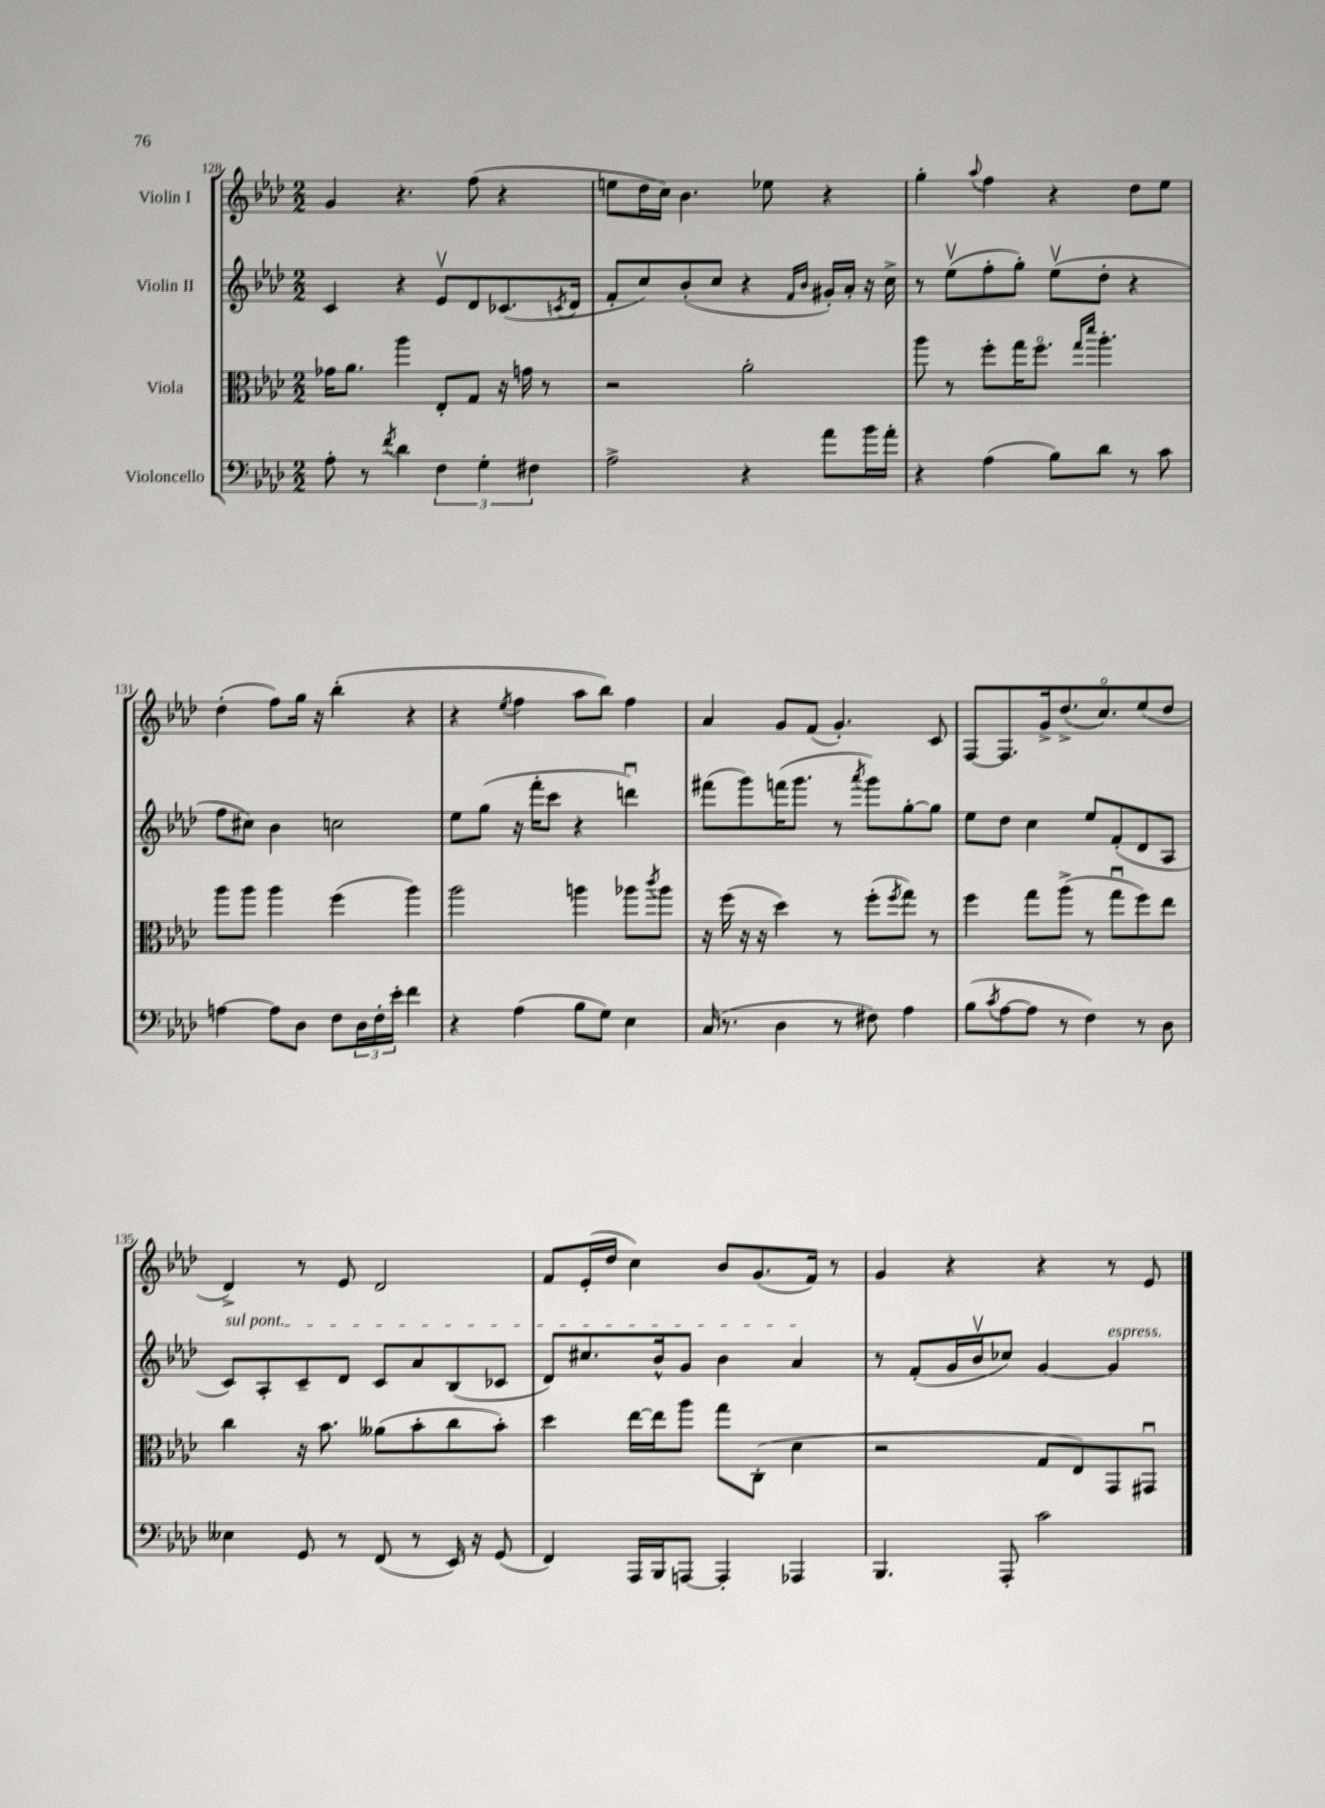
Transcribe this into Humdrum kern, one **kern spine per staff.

**kern	**kern	**kern	**kern
*part4	*part3	*part2	*part1
*staff4	*staff3	*staff2	*staff1
*I"Violoncello	*I"Viola	*I"Violin II	*I"Violin I
*clefF4	*clefC3	*clefG2	*clefG2
*k[b-e-a-d-]	*k[b-e-a-d-]	*k[b-e-a-d-]	*k[b-e-a-d-]
*M2/2	*M2/2	*M2/2	*M2/2
=128	=128	=128	=128
8A-'\	16g-X\KL	4c/	4g/
.	8.a-\J	.	.
8r	.	.	.
8qf/	.	.	.
4d-\	4aa-\	4r	4.r
6F\	8E-'/L	8e-v/L	.
.	8G/J	8d-/	(8ff\
6G'\	.	.	.
.	16r	(8.c-X/	4r
.	16gn\	.	.
6F#X\	.	.	.
.	8r	.	.
.	.	8qcn/	.
.	.	16d-/Jk	.
=129	=129	=129	=129
2A-^\	2r	8f'/L	8een\L
.	.	8cc/)	16dd-\L
.	.	.	16cc\JJ)
.	.	(8b-'/	4.b-\
.	.	8cc/J	.
4r	2a-'\	4r	.
.	.	.	8ee-X\
.	.	16qqf/LL	.
.	.	16qqb-/JJ	.
8a-\L	.	16g#X'/LL)	4r
.	.	16a-'/JJ	.
16b-\L	.	16r	.
16a-'\JJ	.	16cc^\	.
=130	=130	=130	=130
4r	8aa-\	8r	4gg'\
.	8r	(8ee-v\L	.
.	.	.	8qqaa-/
(4A-\	8ff'\L	8ff'\	4ff\
.	16gg\K	8gg'\J)	.
.	8.ff\J	.	.
8B-\L)	.	(8ee-v\L	4r
.	16qqgg/LL	.	.
.	16qqddd-/JJ	.	.
8d-\J	4.aa-'\	8dd-'\J	.
8r	.	4r	8dd-\L
8c\	.	.	8ee-\J
!!LO:LB:g=z
=131	=131	=131	=131
[4An\	8aa-\L	8ff\L	(4dd-'\
.	8aa-\J	8cc#X\J)	.
8A\L]	4aa-\	4b-\	8ff\L)
8D-\J	.	.	16gg\Jk
.	.	.	16r
8F\L	(4ff\	2ccn\	(4bb-'\
24D-\L	.	.	.
24F'\	.	.	.
24e-'\JJ	.	.	.
4f\	4aa-\)	.	4r
=132	=132	=132	=132
4r	2aa-\	8ee-\L	4r
.	.	(8gg\J	.
.	.	.	8qee-/
(4A-\	.	16r	4ff\
.	.	16fff'\KL	.
.	.	8ccc\J	.
8B-\L	4aan\	4r	8aa-\L
8G\J)	.	.	8bb-\J)
4E-\	8aa-X\L	4dddnu\)	4ff\
.	8qccc/	.	.
.	8aa-\J	.	.
=133	=133	=133	=133
(16C/	16r	(8fff#X\L	4a-/
8.r	(16ff\	.	.
.	16r	8ggg\)	.
.	16r	.	.
4D-\	4dd-\)	(16fffn\K	8g/L
.	.	8.ggg\J	.
.	.	.	(8f/J
8r	8r	8r	4.g'/)
.	.	8qaaa-/	.
8F#X\)	(8ff'\L	8ggg\L)	.
.	8qff/	.	.
4A-\	8gg\J)	[8gg'\	.
.	8r	8gg\J]	8c/
=134	=134	=134	=134
(8B-\L	4ff\	8ee-\L	[8F/L
8qc/	.	.	.
[8A-\	.	8dd-\J	8.F/]
8A-\J]	8gg\L	4cc\	.
.	.	.	16g^/k
8r	(8aa-^\J	.	(8.dd-^/
4F\)	8r	8ee-/L	.
.	.	.	8.cc/)
.	8ggu\L	(8f'/	.
8r	8ff\)	8d-/	(8ee-/
8D-\	8ee-\J	8A-/J	8dd-/J
!!LO:LB:g=z
=135	=135	=135	=135
!	!	!LO:TX:a:i:t=sul pont.	!
4E--X\	4cc\	8c/L)	4d-^/)
.	.	8A-'/	.
8GG/	16r	8c~/	8r
.	8.b-\	.	.
8r	.	8d-/J	8e-/
(8FF/	(8a--X\L	8c/L	2d-/
8r	8b-'\	8a-/	.
16EE-/)	8cc\	(8B-/	.
16r	.	.	.
(8GG/	8b-'\J)	8c-X/J	.
=136	=136	=136	=136
4FF/)	4dd-\	8d-/L)	8f/L
.	.	8.cc#X/	(16e-'/L
.	.	.	16dd-/JJ
16AAA-/LL	[16ee-\LL	.	4cc\)
16BBB-/J	16ee-\J]	16b-^^/k	.
[8AAAn/J	8aa-\J	8g/J	.
4AAA'/]	8gg\L	4b-\	8b-/L
.	(8C'\J	.	(8.g/
4AAA-X/	4d-\	4a-/	.
.	.	.	16f/Jk)
.	.	.	8r
=137	=137	=137	=137
4.BBB-/	2r	8r	4g/
.	.	(8f'/L	.
.	.	16g/L	4r
.	.	16b-v/J	.
8AAA-'/	.	8cc-X/J)	.
2c\	8G/L	[4g/	4r
.	8E-/)	.	.
!	!	!LO:TX:a:i:t=espress.	!
.	8GG/	4g/]	8r
.	8GG#Xu/J	.	8e-/
==	==	==	==
*-	*-	*-	*-
